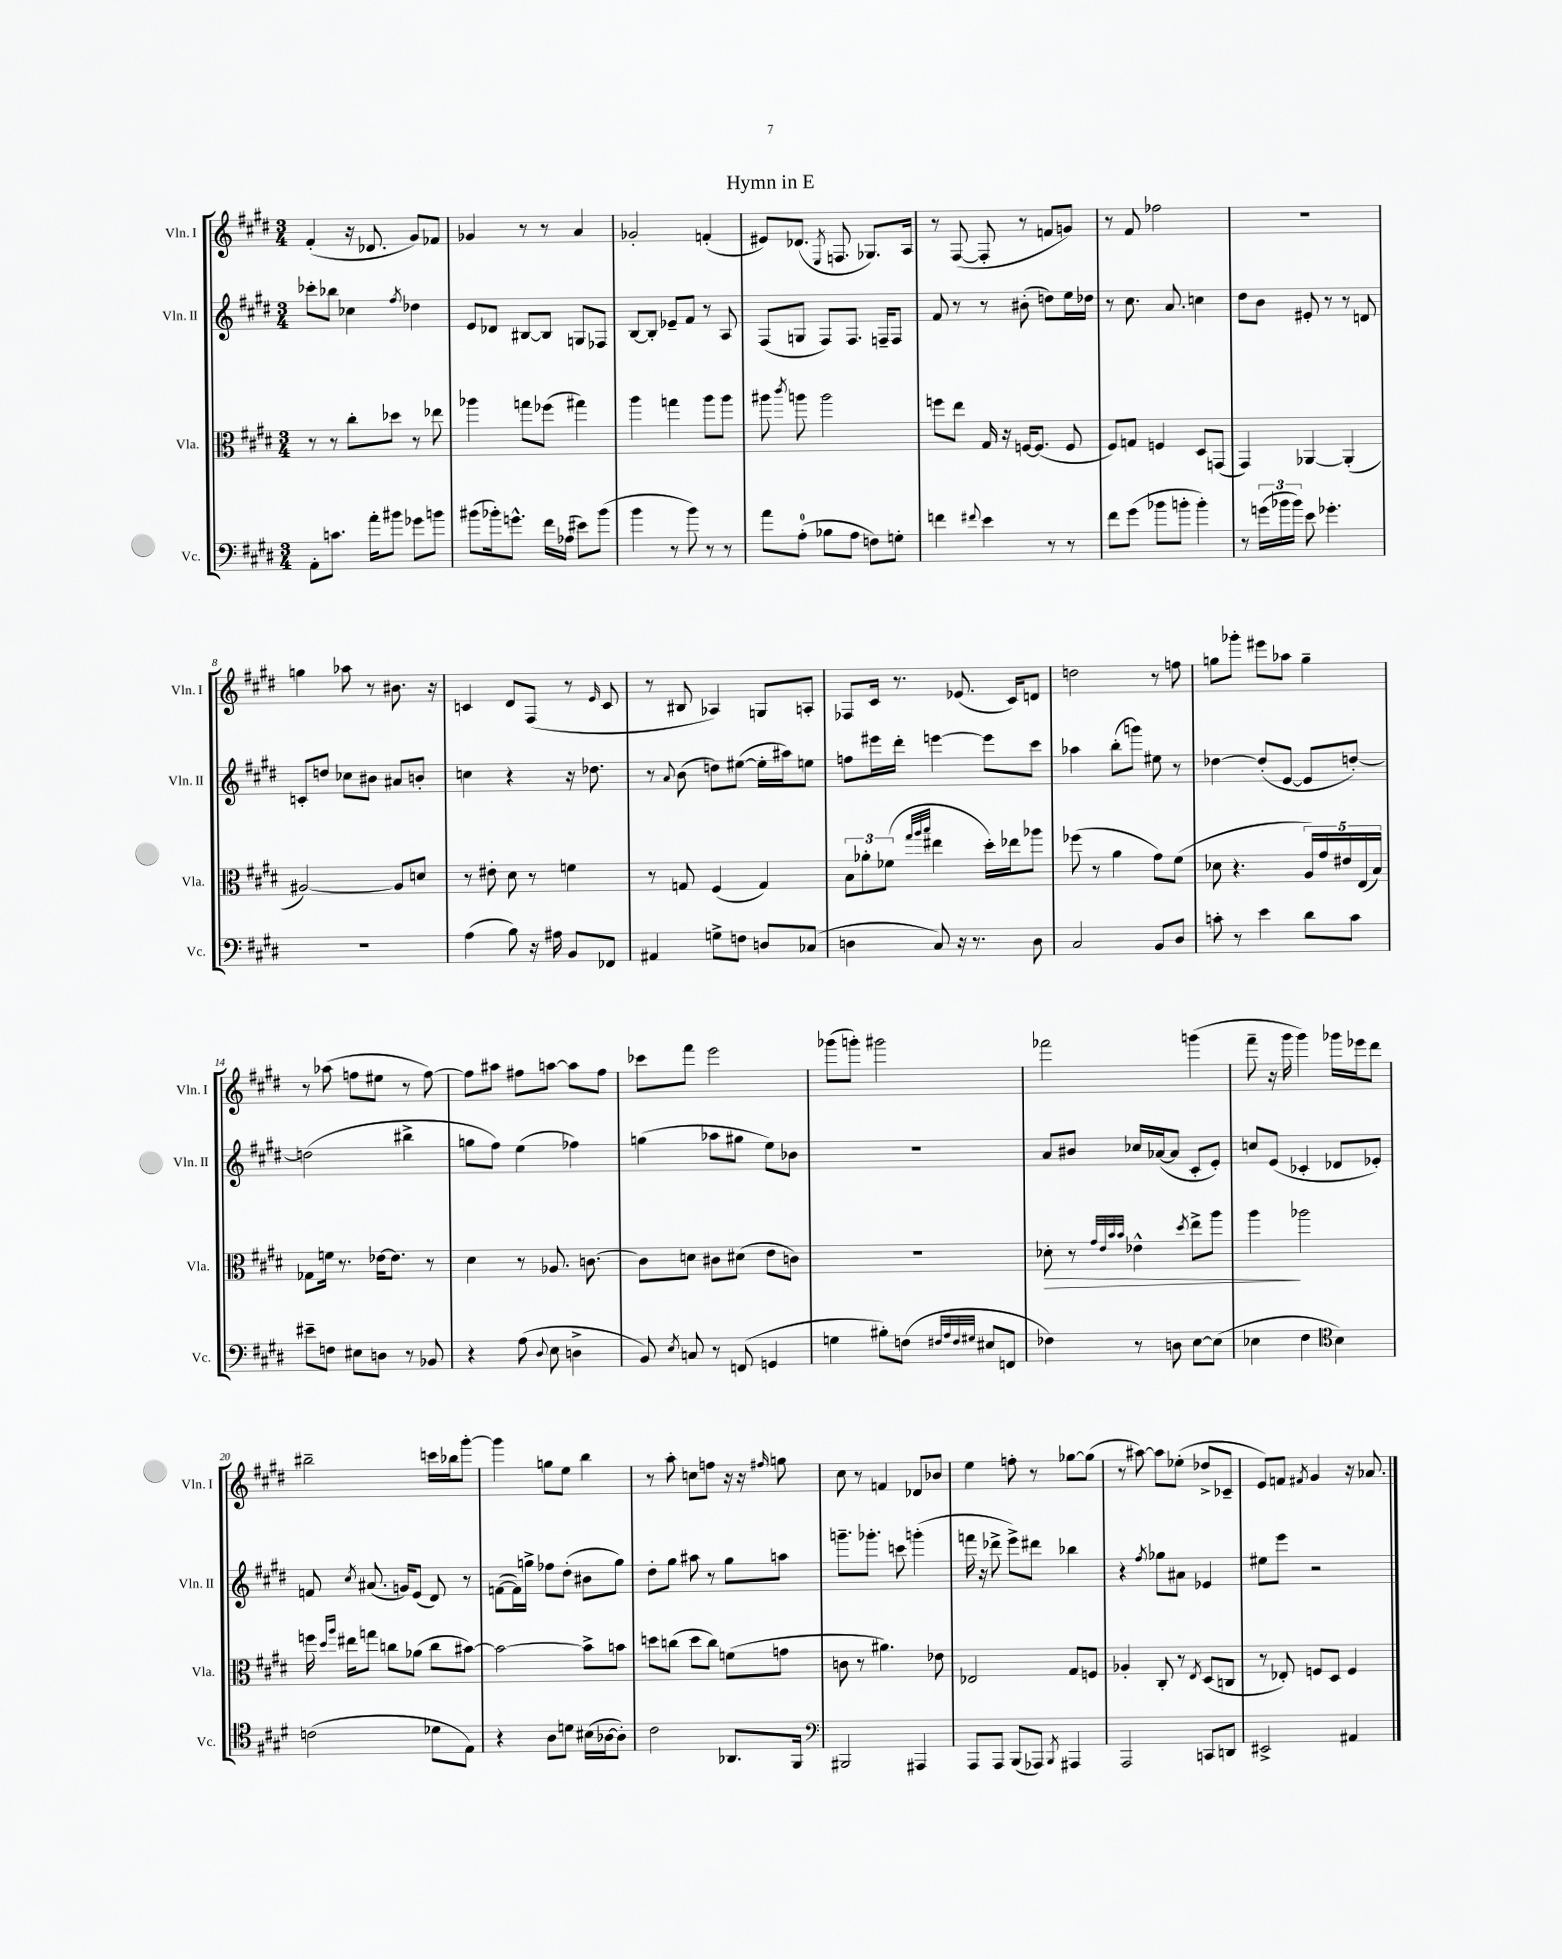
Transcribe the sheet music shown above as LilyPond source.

\header { title = "Hymn in E" }
<<
\new StaffGroup <<
\new Staff = "s0" \with { instrumentName = "Vln. I" shortInstrumentName = "Vln. I" } {
    \clef treble \key e \major \numericTimeSignature \time 3/4
    \autoBeamOff fis'4-.( r16 des'8. gis'8[) fes'8] |
    ges'4 r8 r8 a'4 |
    ges'2-. f'4-.( |
    eis'8[) des'8.]( \acciaccatura { e8 } f8. ges8.[) a16] |
    r8 fis8~( fis8-. r8 f'8[ g'8]) |
    r8 fis'8 fes''2 |
    R2. |
    g''4 aes''8 r8 bis'8. r16 |
    c'4 dis'8[ fis8]( r8 \grace { e'16 } c'8 |
    r8 bis8 aes4) g8[ a8]-. |
    fes8[ cis'16] r8. ees'8.( cis'16[) d'8] |
    d''2 r8 f''8 |
    g''8[ ges'''8]-. eis'''8[ aes''8] g''4-- |
    r8 aes''8( f''8[ eis''8] r8 f''8~) |
    f''8[ ais''8] fis''8[ a''8]~ a''8[ fis''8] |
    ces'''8[ fis'''8] e'''2 |
    ges'''8[( g'''8]-.) gis'''2 |
    fes'''2 g'''4( |
    fis'''8-- r16 gis'''16 gis'''4) ges'''16[ ees'''16 dis'''8] |
    bis''2-- c'''16[ bes''16 gis'''8]~-. |
    gis'''4 g''8[ e''8] b''4 |
    r8 a''8-. c''8[ f''8] r16 r16 \grace { fis''16 } g''8 |
    cis''8 r8 f'4 des'8[ bes'8] |
    e''4 f''8-. r8 ges''8[~ ges''8]( |
    r8 ais''8~) ais''8[ ees''8]-.( des''8[-> ces'8]-- |
    e'8[) f'8] \acciaccatura { fis'8 } gis'4 r16 aes'8. \bar "|." |
}
\new Staff = "s1" \with { instrumentName = "Vln. II" shortInstrumentName = "Vln. II" } {
    \clef treble \key e \major \numericTimeSignature \time 3/4
    \autoBeamOff ces'''8[-. bes''8] ces''4 \acciaccatura { fis''8 } des''4 |
    e'8[ des'8] bis8[~ bis8] g8[ fes8] |
    b8[~ b8]-. ees'8[-- fis'8] r8 a8 |
    fis8[( g8] fis8[) fis8.] f16[-- f8] |
    fis'8 r8 r8 bis'8-.( d''8[) e''16 des''16] |
    r8 cis''8. a'8. c''4 |
    dis''8[ b'8] eis'8-. r8 r8 d'8 |
    c'8[-. d''8] ces''8[ bis'8] ais'8[ b'8]-. |
    c''4 r4 r16 des''8. |
    r8 \appoggiatura { a'8 } b'8( d''8[) eis''8]~( eis''16[-. ais''16) e''8] |
    f''8[ eis'''16 dis'''16]-. e'''4~ e'''8[ cis'''8] |
    aes''4 b''8[-.( g'''8]) eis''8 r8 |
    des''4~ des''8[-.( e'8]~ e'8[ d''8]~-.) |
    d''2( bis''4-> |
    g''8[ fis''8]) e''4( fes''4) |
    g''4( aes''8[ gis''8] e''8[) bes'8] |
    R2. |
    a'8[ bis'8] ces''16[ aes'16~( aes'8] cis'8[-. e'8]-.) |
    c''8[ e'8]( ces'4-. des'8[ ees'8]-.) |
    f'8 \acciaccatura { cis''8 } ais'8.( g'16[) e'8]( dis'8) r8 |
    f'8[~( f'16) g''16]-> fes''8[ dis''8]-.( bis'8[ g''8]) |
    dis''8[-. gis''8] ais''8 r8 gis''8[ a''8] |
    g'''8.[-- ges'''8.]-. c'''8 g'''4-.( |
    f'''16 r16 des'''8-> e'''8[->) dis'''8] bes''4 |
    r4 \acciaccatura { fis''8 } ges''8[ ais'8] ees'4 |
    eis''8[ e'''8] r2 \bar "|." |
}
\new Staff = "s2" \with { instrumentName = "Vla." shortInstrumentName = "Vla." } {
    \clef alto \key e \major \numericTimeSignature \time 3/4
    \autoBeamOff r8 r8 cis''8[-. des''8] r8 ees''8 |
    aes''4 g''8[ fes''8]( gis''4) |
    a''4 g''4 a''8[ a''8] |
    ais''8 \acciaccatura { cis'''8 } a''8 a''2 |
    f''8[ e''8] gis16 r16 f16[~ f8.]( f8 |
    fis8[) g8] f4 dis8[ g,8]( |
    gis,4) aes,4~ aes,4-.( |
    ais2~) ais8[ d'8] |
    r8 eis'8-. dis'8 r8 f'4 |
    r8 g8 fis4( g4) |
    \tuplet 3/2 { b8[ aes'8-. fes'8]( } \grace { gis''32[ a''32 b''32] } eis''4 dis''16[-.) ees''16 aes''8] |
    fes''8( r8 a'4 gis'8[) fis'8]( |
    des'8 r4. \tuplet 5/4 { a16[) gis'16 eis'16 e16( b16]) } |
    ges8[ f'16] r8. ees'16[~ ees'8.] r8 |
    dis'4 r8 aes8. c'8.~ |
    c'8[ d'8] cis'8[ dis'8]( e'8[ c'8]) |
    R2. |
    des'8-.\> r8 \grace { gis'32[ e'32 b'32 b'32] } ees'4-^ \acciaccatura { dis''8 } e''8[-> a''8] |
    a''4\! aes''2 |
    f''16 \grace { dis''16[ a''16] } eis''16[ g''8] c''8[ aes'8]( c''8[ bis'8]~) |
    bis'2~ bis'8[-> b'8] |
    d''8[ c''8]( d''8[ c''8]) f'8[( g'8] |
    c'8 r8 ais'4.) ees'8 |
    ees2 gis8[ f8] |
    aes4-. cis8-. r8 \acciaccatura { e8 } dis8[( c8] |
    r8 ees8-.) f8[ dis8] f4 \bar "|." |
}
\new Staff = "s3" \with { instrumentName = "Vc." shortInstrumentName = "Vc." } {
    \clef bass \key e \major \numericTimeSignature \time 3/4
    \autoBeamOff a,8[-. c'8.] a'16[-. bis'8] ges'8[ b'8] |
    bis'8[( bes'16-.) g'8.]-^ fis'16[ aes16]( eis'8[) bes'8]( |
    b'4 r8 b'8) r8 r8 |
    a'8[ a8]-0-.( bes8[ a8] f8[) g8]-. |
    f'4 \appoggiatura { fis'8 } e'4 r8 r8 |
    fis'8[ gis'8]( bes'8[ b'8]-. b'4-.) |
    r8 \tuplet 3/2 { g'16[( bes'16 bes'16]) } e'8 ges'4.-. |
    R2. |
    a4( b8) r16 ais16 b,8[ fes,8] |
    ais,4 g8[-> f8] d8[ ces8]( |
    d4 cis8) r16 r8. d8 |
    cis2 b,8[ dis8] |
    c'8-. r8 e'4 dis'8[ c'8] |
    eis'8[-- f8] eis8[ d8] r8 bes,8 |
    r4 a8( \appoggiatura { dis8 } e8 d4-> |
    b,8) \acciaccatura { e8 } c8 r8 f,8( g,4 |
    g4 bis8[-.) f8]( \grace { fis32[ a32 fis32 gis32] } eis8[ f,8] |
    fes4) r8 d8 e8[~ e8]( |
    ees4 fis4 \clef tenor b4) |
    c'2( des'8[ e8]) |
    r4 a8[ d'8] bis16[( aes16~ aes8]-.) |
    cis'2 aes,8.[ fis,16] |
    \clef bass bis,,2 ais,,4 |
    a,,8[ a,,8] b,,8[( aes,,8]) \acciaccatura { b,,8 } ais,,4 |
    a,,2 c,8[ d,8] |
    eis,2-> ais,4 \bar "|." |
}
>>
>>
